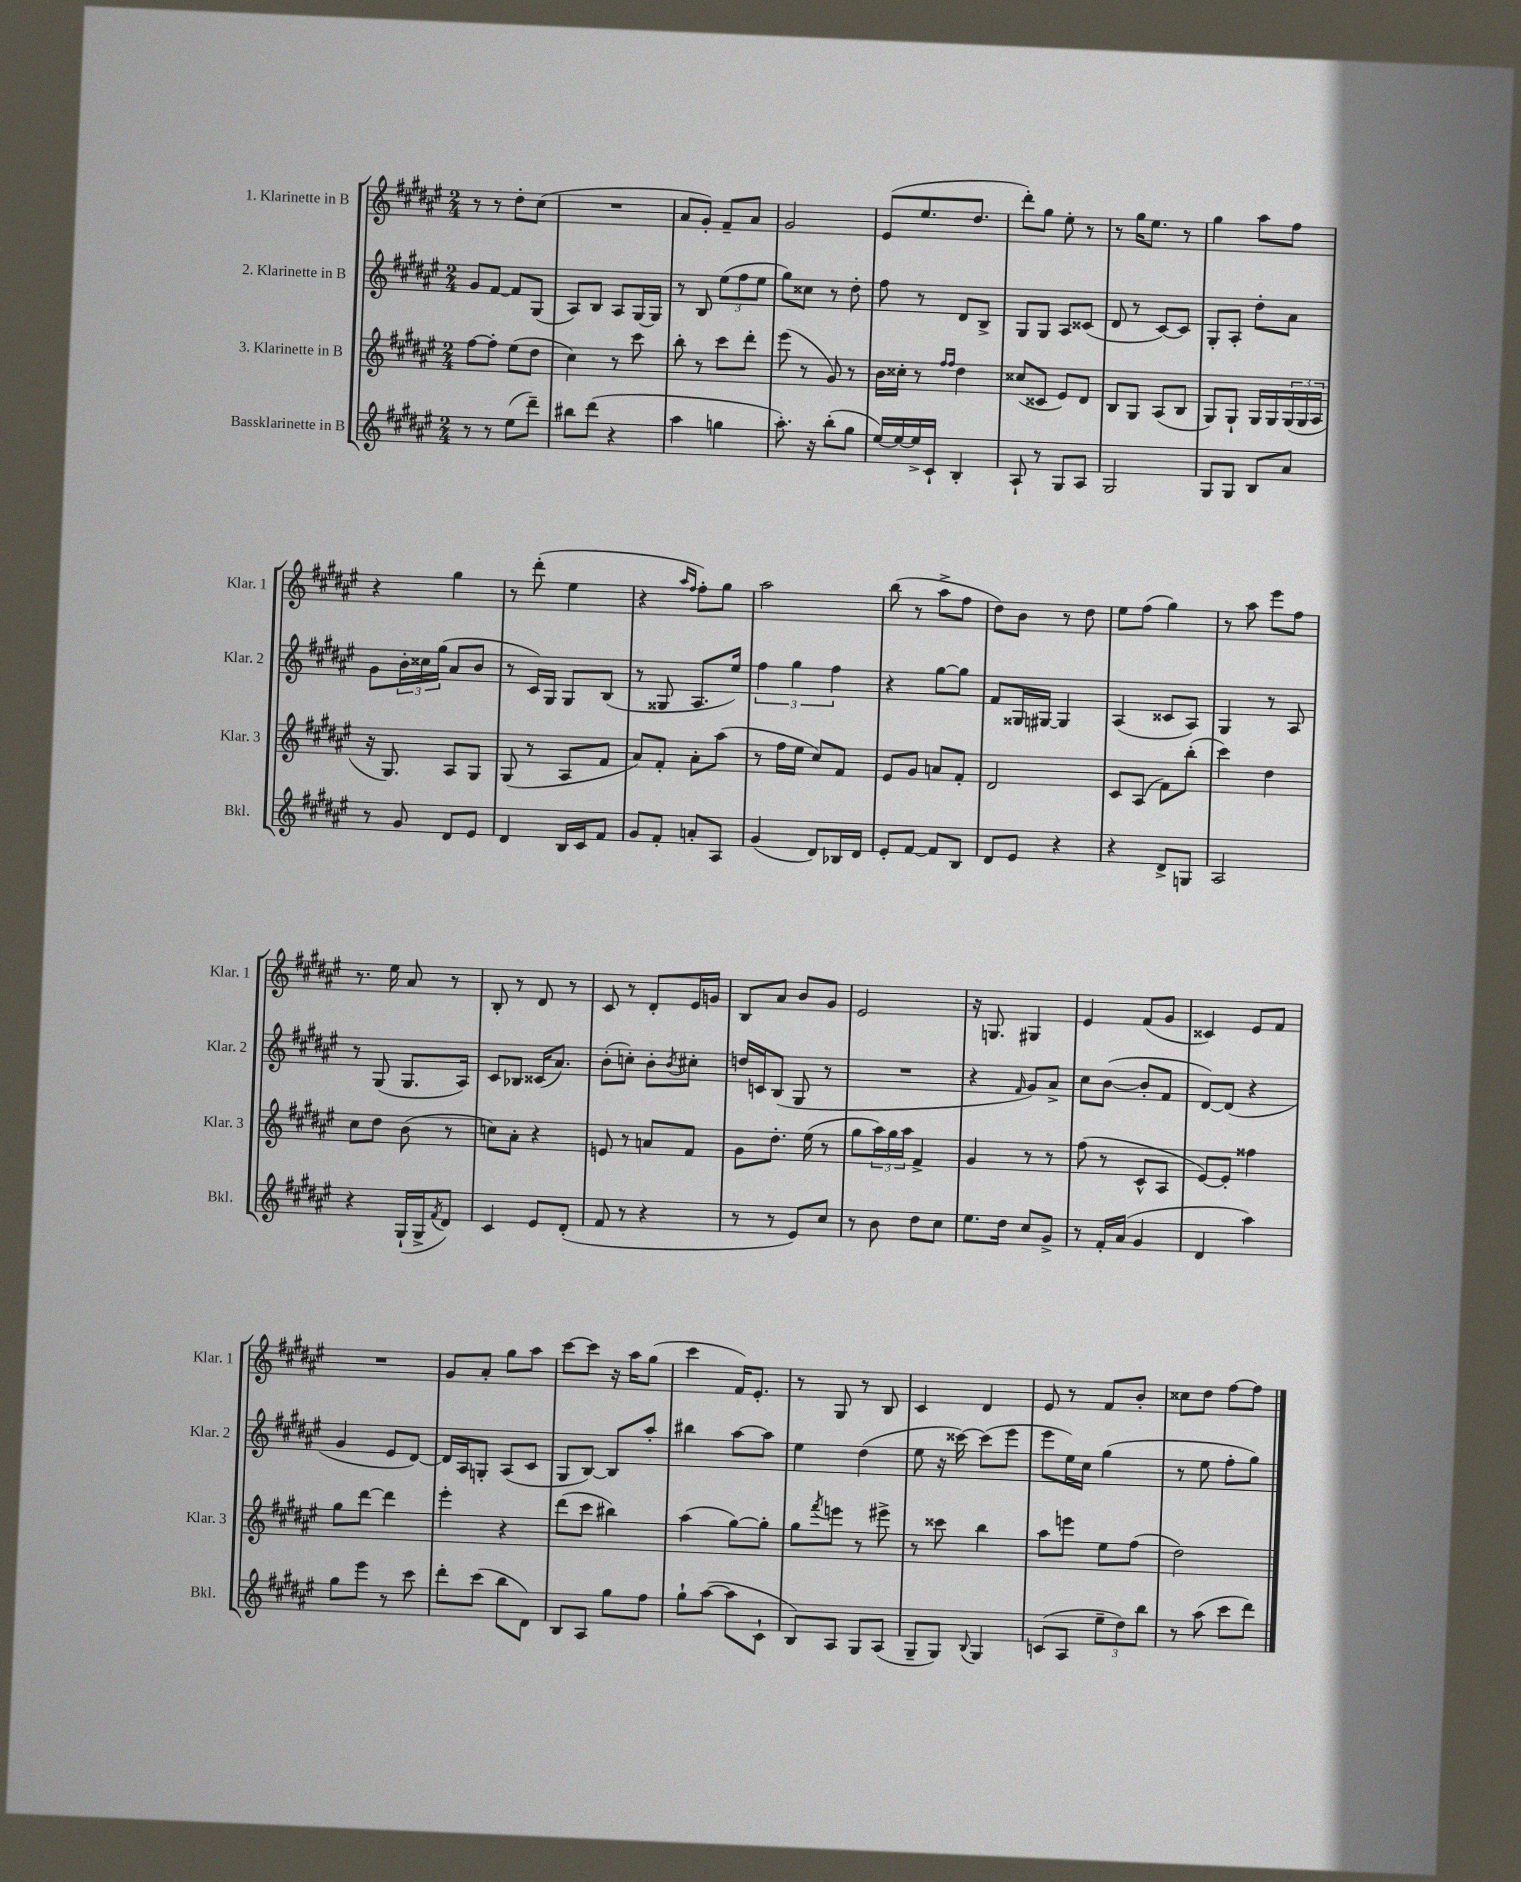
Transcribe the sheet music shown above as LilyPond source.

<<
\new StaffGroup <<
\new Staff = "s0" \with { instrumentName = "1. Klarinette in B" shortInstrumentName = "Klar. 1" } {
    \clef treble \key fis \major \numericTimeSignature \time 2/4
    r8 r8 dis''8-. cis''8( |
    R2 |
    ais'8 gis'8-.) fis'8-- ais'8 |
    gis'2 |
    eis'8( eis''8. dis''8. |
    dis'''8-.) gis''8 eis''8-. r8 |
    r8 gis''16 eis''8. r8 |
    gis''4 ais''8 fis''8 |
    r4 gis''4 |
    r8 dis'''8-.( eis''4 |
    r4 \grace { ais''16 fis''16 } fis''8-.) gis''8 |
    ais''2 |
    b''8( r8 ais''8-> fis''8 |
    dis''8) b'8 r8 dis''8 |
    eis''8 fis''8( gis''4) |
    r8 ais''8 eis'''8 fis''8 |
    r8. eis''16 ais'8 r8 |
    b8-. r8 dis'8 r8 |
    cis'8 r8 dis'8-. eis'16 g'16 |
    b8 ais'8 b'8 gis'8 |
    eis'2 |
    r16 g8. gis4 |
    eis'4 fis'8( gis'8 |
    cisis'4) eis'8 fis'8 |
    R2 |
    gis'8 ais'8-. gis''8 ais''8 |
    cis'''8~ cis'''8 r16 ais''16 gis''8( |
    cis'''4 fis'16) eis'8.-. |
    r8 gis8 r8 b8 |
    cis'4 dis'4 |
    eis'8 r8 fis'8 b'8-. |
    cisis''8 dis''8 fis''8~ fis''8 \bar "|." |
}
\new Staff = "s1" \with { instrumentName = "2. Klarinette in B" shortInstrumentName = "Klar. 2" } {
    \clef treble \key fis \major \numericTimeSignature \time 2/4
    gis'8 fis'8~ fis'8 gis8( |
    ais8) b8 ais8 gis16~ gis16 |
    r8 b8 \tuplet 3/2 { eis''8( fis''8 eis''8 } |
    gis''8) cisis''8 r8 dis''8-. |
    fis''8 r8 dis'8 b8-> |
    gis8 gis8 ais8 cisis'8( |
    dis'8 r8 cis'8~) cis'8 |
    gis8-. ais8-. dis''8-. ais'8 |
    gis'8 \tuplet 3/2 { b'16-. cisis''16 gis''16( } ais'8 b'8 |
    r8 cis'16) gis16 gis8 b8( |
    r8 gisis8 ais8. eis''16) |
    \tuplet 3/2 { fis''4 gis''4 fis''4 } |
    r4 gis''8~ gis''8 |
    fis'8 gisis16 gis16~ gis4 |
    ais4( cisis'8 ais8) |
    gis4 r8 ais8 |
    r8 gis8( gis8. ais16) |
    cis'8 bes8 cisis'16( ais'8.) |
    b'8-.( c''8-.) b'8-. \acciaccatura { b'8 } cis''8-. |
    d''16 c'16 b8( gis8 r8 |
    R2 |
    r4 \grace { fis'16 } gis'8) ais'8-> |
    cis''8 b'8~( b'8-. fis'8 |
    dis'8~) dis'8( r4 |
    gis'4 eis'8 dis'8~) |
    dis'16 ais16 g8-. ais8( cis'8 |
    gis8 b8~) b8 ais''8-. |
    bis''4 ais''8~ ais''8 |
    eis''4 dis''4( |
    eis''8 r16 cisis'''16~) cisis'''8( eis'''8 |
    eis'''8 eis''16) cis''16 gis''4( |
    r8 eis''8 fis''8-. gis''8) \bar "|." |
}
\new Staff = "s2" \with { instrumentName = "3. Klarinette in B" shortInstrumentName = "Klar. 3" } {
    \clef treble \key fis \major \numericTimeSignature \time 2/4
    fis''8~ fis''8-. eis''8( dis''8 |
    cis''4) r8 cis'''8 |
    b''8-. r8 cis'''8 dis'''8-. |
    eis'''8( r8 gis'8) r8 |
    b'16 cisis''16-. r8 \grace { fis''16 fis''16 } dis''4 |
    cisis''8( cisis'8 eis'8) dis'8 |
    b8 gis8 ais8( b8 |
    gis8) gis8-! gis16 gis16 \tuplet 3/2 { gis16( gis16 ais16 } |
    r16 gis8.) ais8 gis8 |
    gis8( r8 ais8 fis'8 |
    ais'8) fis'8-. ais'8-. ais''8( |
    r8 fis''16 eis''16 cis''8) fis'8 |
    eis'8 gis'8 a'8 fis'8-. |
    dis'2 |
    cis'8 ais8( fis'8) b''8-.( |
    cis'''4) dis''4 |
    cis''8 dis''8 b'8( r8 |
    c''8) ais'8-. r4 |
    e'8 r8 a'8 fis'8 |
    gis'8 dis''8.-. eis''16( r8 |
    gis''8 \tuplet 3/2 { ais''16) gis''16 ais''16 } fis'4-> |
    gis'4 r8 r8 |
    fis''8( r8 cis'8-^ ais8 |
    eis'8~) eis'8-. fisis''4 |
    gis''8 dis'''8~ dis'''4 |
    eis'''4-. r4 |
    dis'''8( cis'''8 bis''4) |
    ais''4( gis''8~) gis''8-. |
    gis''8 \acciaccatura { fis'''8 } e'''8 r8 eis'''8-> |
    r8 cisis'''8 b''4 |
    ais''8 e'''8 eis''8 fis''8( |
    dis''2) \bar "|." |
}
\new Staff = "s3" \with { instrumentName = "Bassklarinette in B" shortInstrumentName = "Bkl." } {
    \clef treble \key fis \major \numericTimeSignature \time 2/4
    r8 r8 eis''8( dis'''8--) |
    bis''8 dis'''8( r4 |
    ais''4 g''4 |
    ais''8.-.) r16 b''8-.( gis''8 |
    eis''16~) eis''16~ eis''16-> cis'16-! b4-. |
    ais8-! r8 gis8 ais8 |
    gis2 |
    gis8 gis8 b8 ais'8 |
    r8 gis'8 dis'8 eis'8 |
    dis'4 b16 cis'16 fis'8 |
    gis'8 fis'8-. a'8-. ais8 |
    gis'4( dis'8) bes16 dis'16 |
    eis'8-. fis'8~ fis'8 b8 |
    dis'8 eis'8 r4 |
    r4 dis'8-> g8 |
    ais2 |
    r4 gis16-!( gis16-> \acciaccatura { fis'8 } dis'8) |
    cis'4 eis'8 dis'8-.( |
    fis'8 r8 r4 |
    r8 r8 eis'8) cis''8 |
    r8 b'8 dis''8 cis''8 |
    eis''8. dis''16 cis''8 gis'8-> |
    r8 fis'16-. ais'16( gis'4 |
    dis'4 ais''4) |
    gis''8 eis'''8 r8 cis'''8 |
    dis'''8-. cis'''8( b''8 dis'8) |
    b8 ais8 gis''8 fis''8 |
    gis''8-! ais''8~( ais''8 cis'8-! |
    b8) ais8 gis8 ais8( |
    gis8-- gis8) \appoggiatura { b8 } gis4 |
    c'8( ais8 \tuplet 3/2 { eis''8-- dis''8) b''8 } |
    r8 ais''8( cis'''8 dis'''8) \bar "|." |
}
>>
>>
\layout { \context { \Score \remove "Bar_number_engraver" } }
